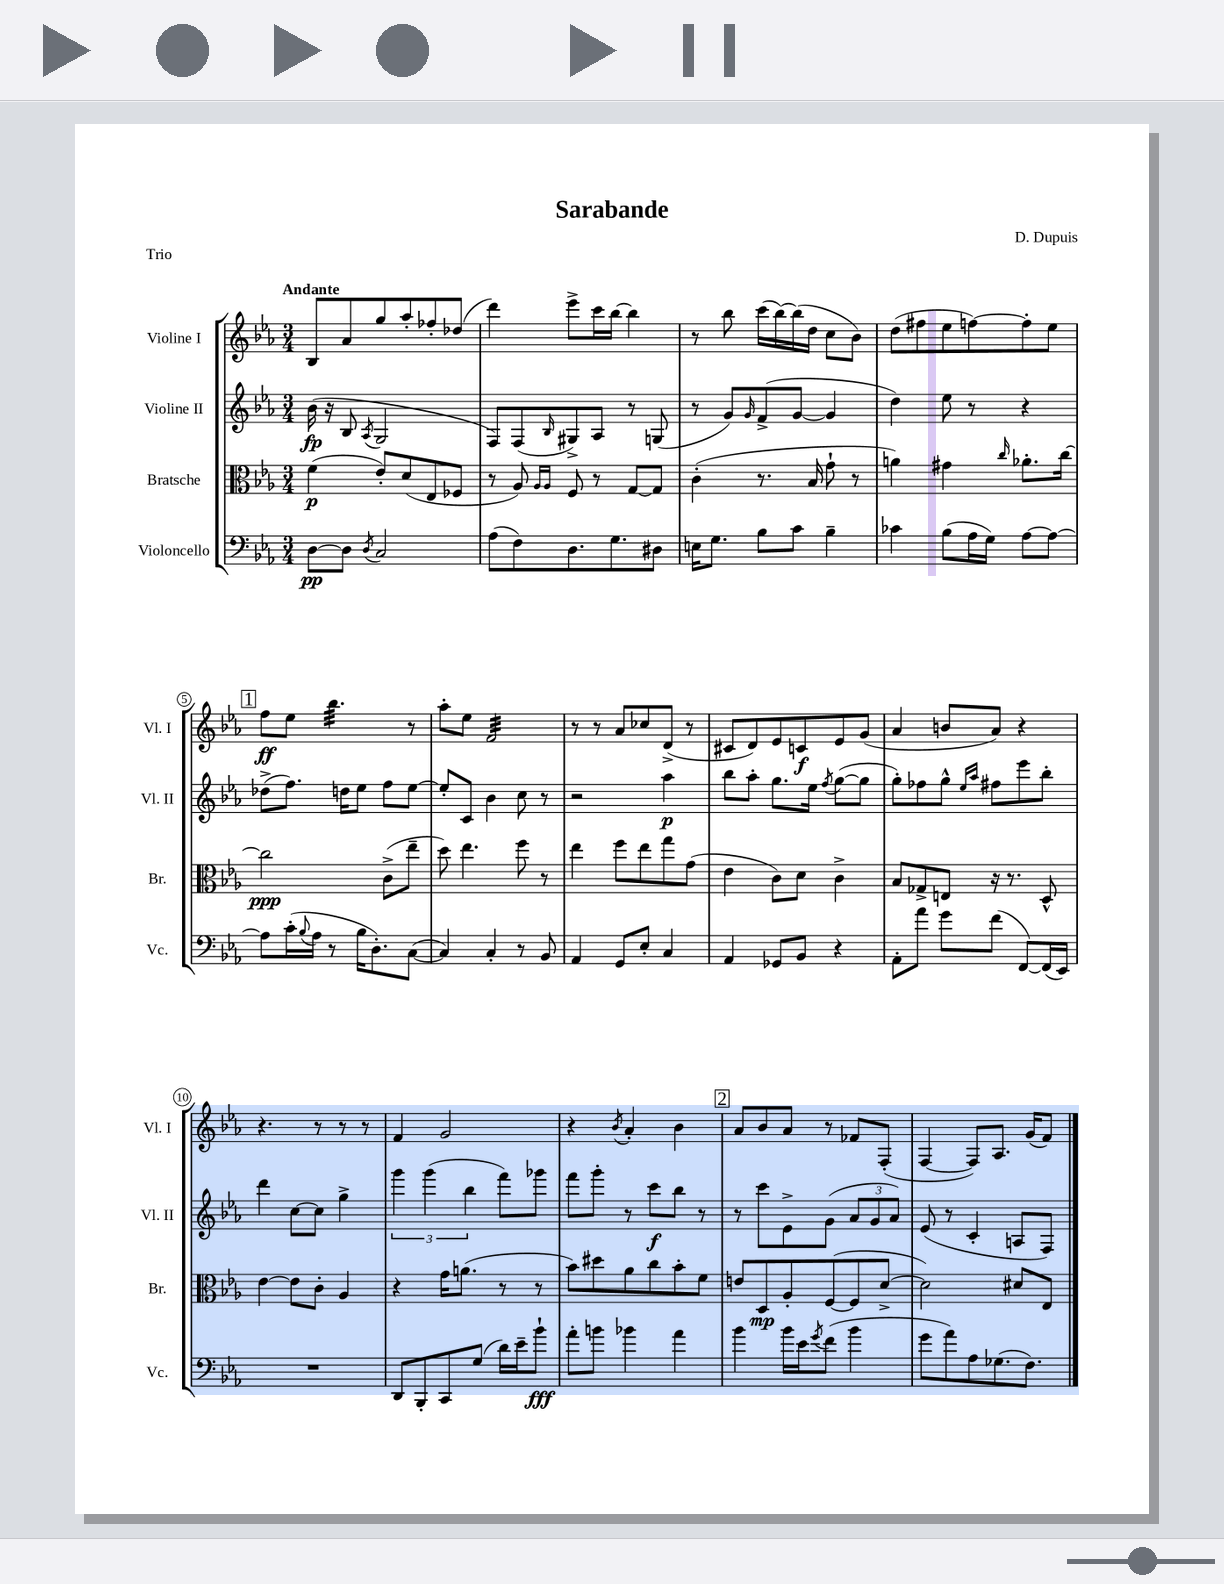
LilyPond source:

\header { title = "Sarabande" composer = "D. Dupuis" piece = "Trio" }
<<
\new StaffGroup <<
\new Staff = "s0" \with { instrumentName = "Violine I" shortInstrumentName = "Vl. I" } {
    \clef treble \key ees \major \numericTimeSignature \time 3/4 \tempo "Andante"
    bes8 aes'8 g''8 aes''8-. fes''8-. des''8( |
    d'''4) ees'''8-> c'''16 bes''16~ bes''4 |
    r8 bes''8 c'''16( bes''16~) bes''16( d''16 c''8 bes'8) |
    d''8( fis''8 ees''8 f''8~) f''8-. ees''8 |
    \mark \markup { \box "1" } f''8\ff ees''8 bes''4.:32 r8 |
    aes''8-. ees''8 f'2:32 |
    r8 r8 aes'8 ces''8 d'8->( r8 |
    cis'8 d'8) ees'8 c'8\f ees'8 g'8( |
    aes'4 b'8 aes'8) r4 |
    r4. r8 r8 r8 |
    f'4 g'2 |
    r4 \acciaccatura { bes'8 } aes'4-. bes'4 |
    \mark \markup { \box "2" } aes'8 bes'8 aes'8 r8 fes'8 f8-.( |
    f4~ f8) aes8. g'16( f'8) \bar "|." |
}
\new Staff = "s1" \with { instrumentName = "Violine II" shortInstrumentName = "Vl. II" } {
    \clef treble \key ees \major \numericTimeSignature \time 3/4
    bes'16\fp( r16 bes8 \acciaccatura { aes8 } g2 |
    f8) f8( \grace { bes16 } gis8->) aes8 r8 g8( |
    r8 g'8) \grace { g'16 } f'8->( g'8~ g'4 |
    d''4) ees''8 r8 r4 |
    \mark \markup { \box "1" } des''8->( f''8.) d''16 ees''8 f''8 ees''8~ |
    ees''8-. c'8 bes'4 c''8 r8 |
    r2 aes''4\p |
    bes''8 aes''8-. g''8. ees''16 \acciaccatura { f''8 } g''8~( g''8 |
    g''8-.) fes''8 g''8-^ \grace { ees''16 aes''16 } fis''8 ees'''8 bes''8-. |
    d'''4 c''8~ c''8 g''4-> |
    \tuplet 3/2 { g'''4 g'''4( bes''4 } f'''8) ges'''8 |
    f'''8 g'''8-. r8 c'''8\f bes''8 r8 |
    \mark \markup { \box "2" } r8 c'''8 ees'8-> g'8( \tuplet 3/2 { aes'8 g'8 aes'8) } |
    ees'8( r8 c'4-. a8 f8) \bar "|." |
}
\new Staff = "s2" \with { instrumentName = "Bratsche" shortInstrumentName = "Br." } {
    \clef alto \key ees \major \numericTimeSignature \time 3/4
    f'4\p( ees'8-.) d'8( ees8 fes8 |
    r8 aes8) \grace { aes16 aes16 } f8 r8 g8~ g8 |
    c'4-.( r8. bes16 g'8-! r8 |
    a'4) gis'4 \grace { c''16 } aes'8.-. c''16~ |
    \mark \markup { \box "1" } c''2\ppp c'8->( ees''8-- |
    d''8) ees''4. f''8 r8 |
    ees''4 f''8 ees''8 g''8 g'8( |
    ees'4 c'8) d'8 c'4-> |
    bes8 ges8-> e8 r16 r8. d8-^ |
    ees'4~ ees'8 c'8-. aes4 |
    r4 g'16 a'8.( r8 r8 |
    bes'8) dis''8 aes'8 c''8 bes'8-. f'8 |
    \mark \markup { \box "2" } e'8 d8\mp aes8-. f8~( f8 d'8~-> |
    d'2) dis'8 ees8 \bar "|." |
}
\new Staff = "s3" \with { instrumentName = "Violoncello" shortInstrumentName = "Vc." } {
    \clef bass \key ees \major \numericTimeSignature \time 3/4
    d8~\pp d8 \acciaccatura { d8 } c2 |
    aes8( f8) d8. g8. dis8 |
    e16 g8. bes8 c'8 bes4-- |
    ces'4 bes8( aes16 g16) aes8~ aes8~ |
    \mark \markup { \box "1" } aes8 c'16-.( \appoggiatura { bes8 } aes16 r8 bes16 d8.-.) c8~( |
    c4) c4-. r8 bes,8 |
    aes,4 g,8 ees8-. c4 |
    aes,4 ges,8 bes,8 r4 |
    aes,8-. aes'8 g'8 f'8( f,8~) f,16( ees,16) |
    R2. |
    d,8 bes,,8-. c,8 g8( d'16) ees'16-- bes'8-!\fff |
    aes'8-. b'8 bes'4 aes'4 |
    \mark \markup { \box "2" } bes'4 bes'16 ees'16 \acciaccatura { g'8 } f'8( bes'4 |
    g'8 aes'8) aes8 ges8.( f8.) \bar "|." |
}
>>
>>
\layout { \context { \Score \override BarNumber.stencil = #(make-stencil-circler 0.1 0.3 ly:text-interface::print) } }
